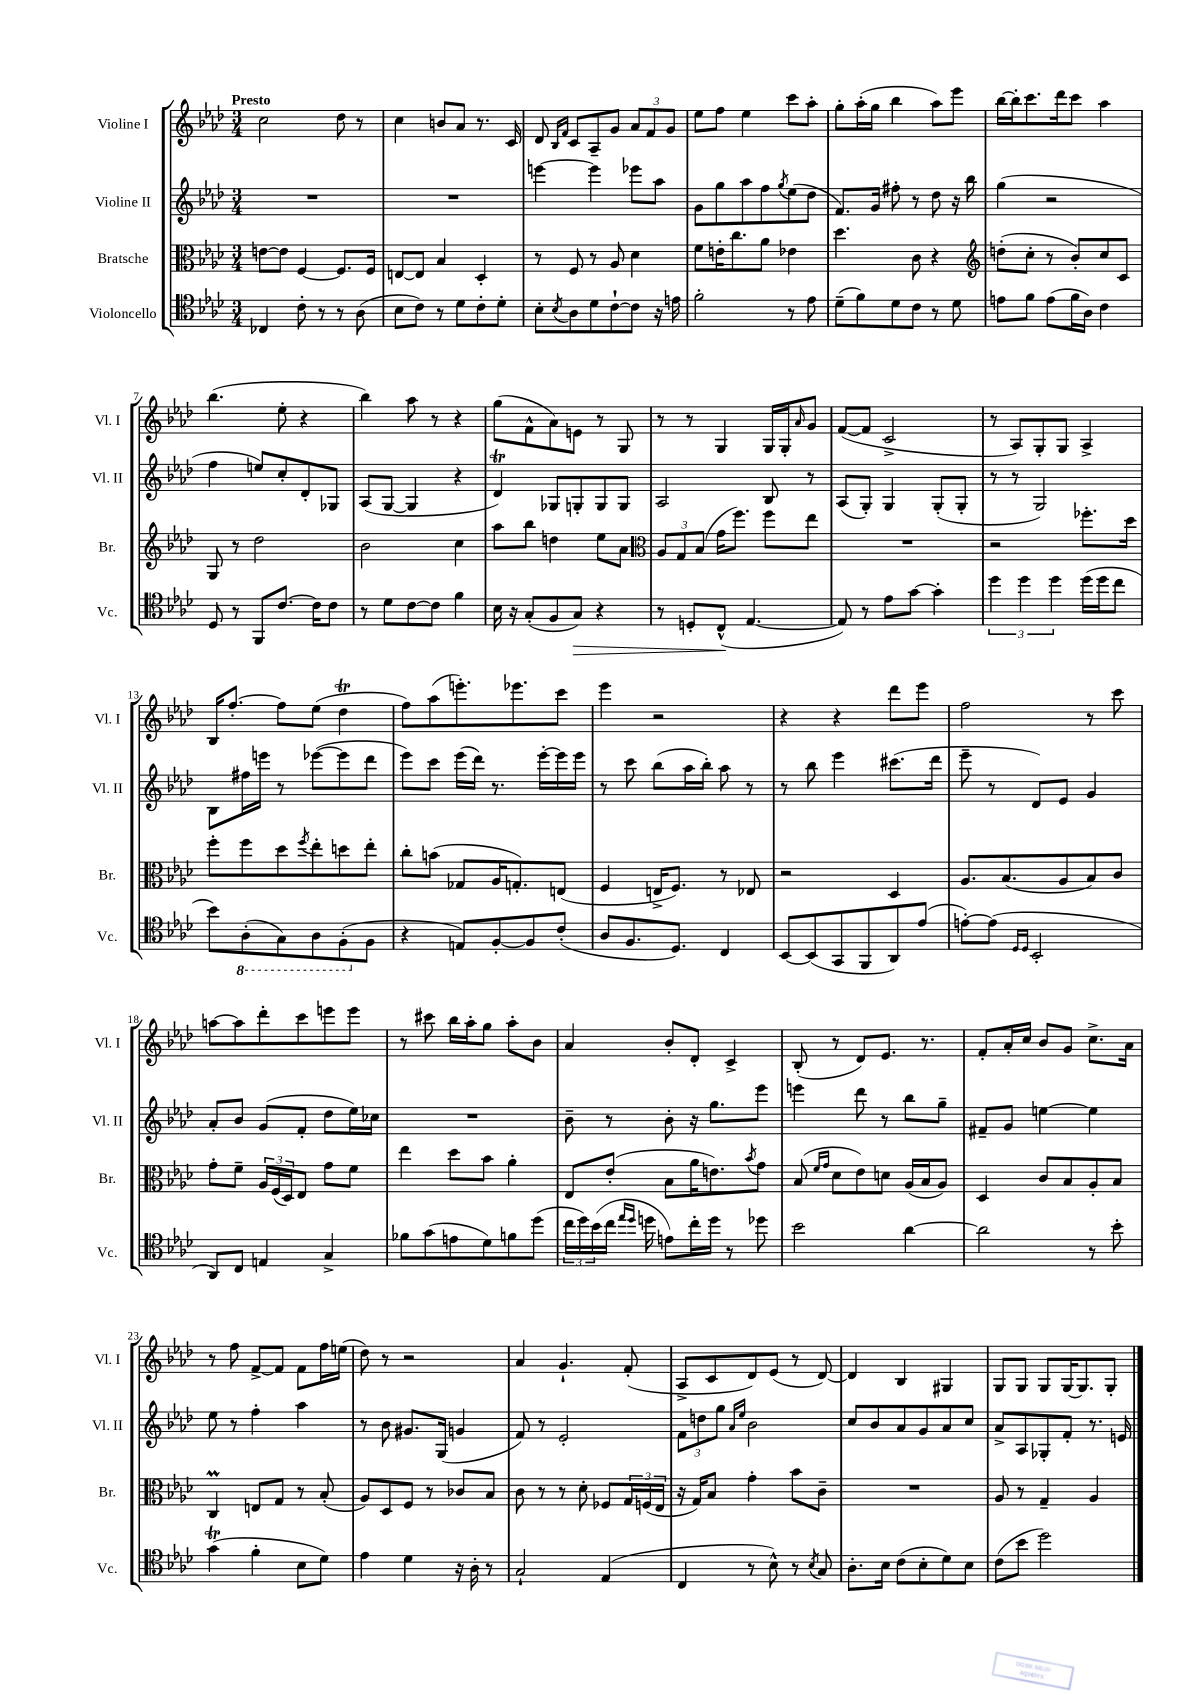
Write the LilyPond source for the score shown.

<<
\new StaffGroup <<
\new Staff = "s0" \with { instrumentName = "Violine I" shortInstrumentName = "Vl. I" } {
    \clef treble \key aes \major \numericTimeSignature \time 3/4 \tempo "Presto"
    c''2 des''8 r8 |
    c''4 b'8 aes'8 r8. c'16 |
    des'8 \grace { bes16 f'16 } c'8 aes8-- g'8 \tuplet 3/2 { aes'8 f'8 g'8 } |
    ees''8 f''8 ees''4 c'''8 aes''8-. |
    g''8-. aes''16-.( g''16 bes''4 aes''8) ees'''8 |
    bes''16~ bes''16-. c'''8. des'''16 c'''8 aes''4 |
    bes''4.( ees''8-. r4 |
    bes''4) aes''8 r8 r4 |
    g''8( f'8-^ aes'8) e'8 r8 g8 |
    r8 r8 g4 g16 g16-. \grace { aes'16 } g'8 |
    f'8~( f'8 c'2-> |
    r8 aes8) g8-. g8 aes4-> |
    bes16 f''8.~-. f''8 ees''8( des''4\trill |
    f''8) aes''8( e'''8.-.) ees'''8. c'''8 |
    ees'''4 r2 |
    r4 r4 des'''8 ees'''8 |
    f''2 r8 c'''8 |
    a''8~ a''8 des'''8-. c'''8 e'''8 e'''8 |
    r8 cis'''8 bes''16 aes''16-. g''8 aes''8-. bes'8 |
    aes'4 bes'8-. des'8-. c'4-> |
    bes8-.( r8 des'8) ees'8. r8. |
    f'8-. aes'16-. c''16 bes'8 g'8 c''8.-> aes'16 |
    r8 f''8 f'8~-> f'8 f'8 f''16 e''16( |
    des''8) r8 r2 |
    aes'4 g'4.-! f'8-.( |
    aes8-> c'8 des'8) ees'8( r8 des'8~) |
    des'4 bes4 gis4 |
    g8 g8 g8 g16~ g8. g8-. \bar "|." |
}
\new Staff = "s1" \with { instrumentName = "Violine II" shortInstrumentName = "Vl. II" } {
    \clef treble \key aes \major \numericTimeSignature \time 3/4
    R2. |
    R2. |
    e'''4~ e'''4 ees'''8 aes''8 |
    g'8 g''8 aes''8 f''8 \acciaccatura { g''8 } ees''8( des''8 |
    f'8.) g'16 fis''8-. r8 des''8 r16 bes''16 |
    g''4( r2 |
    f''4 e''8) c''8-. des'8-. ges8 |
    aes8( g8~ g4 r4 |
    des'4\trill) ges8 g8-. g8 g8 |
    aes2 bes8 r8 |
    aes8( g8-.) g4 g8-.( g8-. |
    r8 r8 g2) |
    bes8 fis''16 e'''16 r8 ees'''8~( ees'''8 des'''8 |
    ees'''8) c'''8 ees'''16( des'''16) r8. ees'''16~-. ees'''16 ees'''16 |
    r8 c'''8 bes''8( aes''16 bes''16-.) aes''8 r8 |
    r8 bes''8 ees'''4 cis'''8.( des'''16 |
    ees'''8-- r8 des'8) ees'8 g'4 |
    aes'8-. bes'8 g'8( f'8-. des''8 ees''16) ces''16 |
    R2. |
    bes'8-- r8 bes'8-. r16 g''8. ees'''8 |
    e'''4 des'''8 r8 bes''8 g''8-- |
    fis'8-- g'8 e''4~ e''4 |
    ees''8 r8 f''4-. aes''4 |
    r8 bes'8 gis'8. g16( g'4 |
    f'8) r8 ees'2-. |
    \tuplet 3/2 { f'8 d''8 g''8 } \grace { aes'16 ees''16 } bes'2 |
    c''8 bes'8 aes'8 g'8 aes'8 c''8 |
    aes'8-> aes8 ges8-. f'8-. r8. e'16 \bar "|." |
}
\new Staff = "s2" \with { instrumentName = "Bratsche" shortInstrumentName = "Br." } {
    \clef alto \key aes \major \numericTimeSignature \time 3/4
    e'8~ e'8 f4~ f8. f16 |
    e8~ e8 bes4 des4-. |
    r8 f8 r8 aes8 des'4 |
    f'8 e'16-. c''8. aes'8 ees'4 |
    des''4. c'8 r4 |
    \clef treble d''8-.( c''8-. r8 bes'8-.) c''8 c'8 |
    g8 r8 des''2 |
    bes'2 c''4 |
    aes''8 bes''8 d''4 ees''8 aes'8 |
    \clef alto \tuplet 3/2 { aes8 g8 bes8( } g'16 f''8.) f''8 ees''8 |
    R2. |
    r2 fes''8.-. des''16 |
    f''8-. f''8 des''8 \acciaccatura { f''8 } ees''8-. d''8 ees''8-. |
    c''8-. b'8( ges8 aes16 g8.-.) e8( |
    f4 e16-> f8.) r8 ees8 |
    r2 des4 |
    aes8. bes8.( aes8 bes8) c'8 |
    g'8-. f'8-- \tuplet 3/2 { aes16 f16( des16) } ees8 g'8 f'8 |
    ees''4 des''8 bes'8 aes'4-. |
    ees8 ees'8-.( bes8 aes'16 e'8.) \acciaccatura { bes'8 } g'8 |
    bes8( \grace { f'16 g'16 } des'8 ees'8) d'8 aes16( bes16 aes8) |
    des4 c'8 bes8 aes8-. bes8 |
    c4\prall e8 g8 r8 bes8-.( |
    aes8) des8 f8 r8 ces'8 bes8 |
    c'8 r8 r8 des'8-. fes8 \tuplet 3/2 { g16 f16( ees16 } |
    r16 g16) bes8 g'4-. bes'8 c'8-- |
    R2. |
    aes8 r8 g4-- aes4 \bar "|." |
}
\new Staff = "s3" \with { instrumentName = "Violoncello" shortInstrumentName = "Vc." } {
    \clef tenor \key aes \major \numericTimeSignature \time 3/4
    ces4 c'8-. r8 r8 aes8( |
    bes8 c'8) r8 des'8 c'8-. des'8-. |
    bes8-. \acciaccatura { bes8 } aes8 des'8 c'8~-! c'8 r16 e'16 |
    f'2-. r8 ees'8 |
    des'8--( f'8) des'8 c'8 r8 des'8 |
    e'8 f'8 e'8( f'16 aes16) c'4 |
    des8 r8 f,8 c'8.~ c'16 c'8 |
    r8 des'8 c'8~ c'8 f'4 |
    bes16 r16 g8-.( f8 g8\>) r4 |
    r8 d8-. c8-^\!( ees4.~ |
    ees8) r8 ees'8 g'8~ g'4-. |
    \tuplet 3/2 { des''4 des''4 des''4 } des''16( des''16 c''8 |
    bes'8) \ottava #-1 aes,8-.( g,8) aes,8 f,8-.( \ottava #0 f8 |
    r4 e8) f8~-. f8 c'8-.( |
    aes8 f8. des8.) c4 |
    bes,8~ bes,8( g,8 f,8 aes,8) ees'8( |
    e'8~-.) e'8( \grace { des16 des16 } bes,2-. |
    aes,8) c8 e4 g4-> |
    fes'8 g'8( e'8 des'8) f'8 des''8( |
    \tuplet 3/2 { c''16 des''16) bes'16( } c''16 \grace { ees''16 des''16 } d''16 e'8) c''16-. d''16 r8 des''8 |
    bes'2 aes'4~ |
    aes'2 r8 bes'8-. |
    g'4\trill( f'4-. bes8 des'8) |
    ees'4 des'4 r16 aes16-. r8 |
    g2-! ees4( |
    c4 r8 bes8-^) r8 \acciaccatura { bes8 } g8 |
    aes8.-. bes16 c'8( bes8-. des'8) bes8 |
    c'8( bes'8 des''2) \bar "|." |
}
>>
>>
